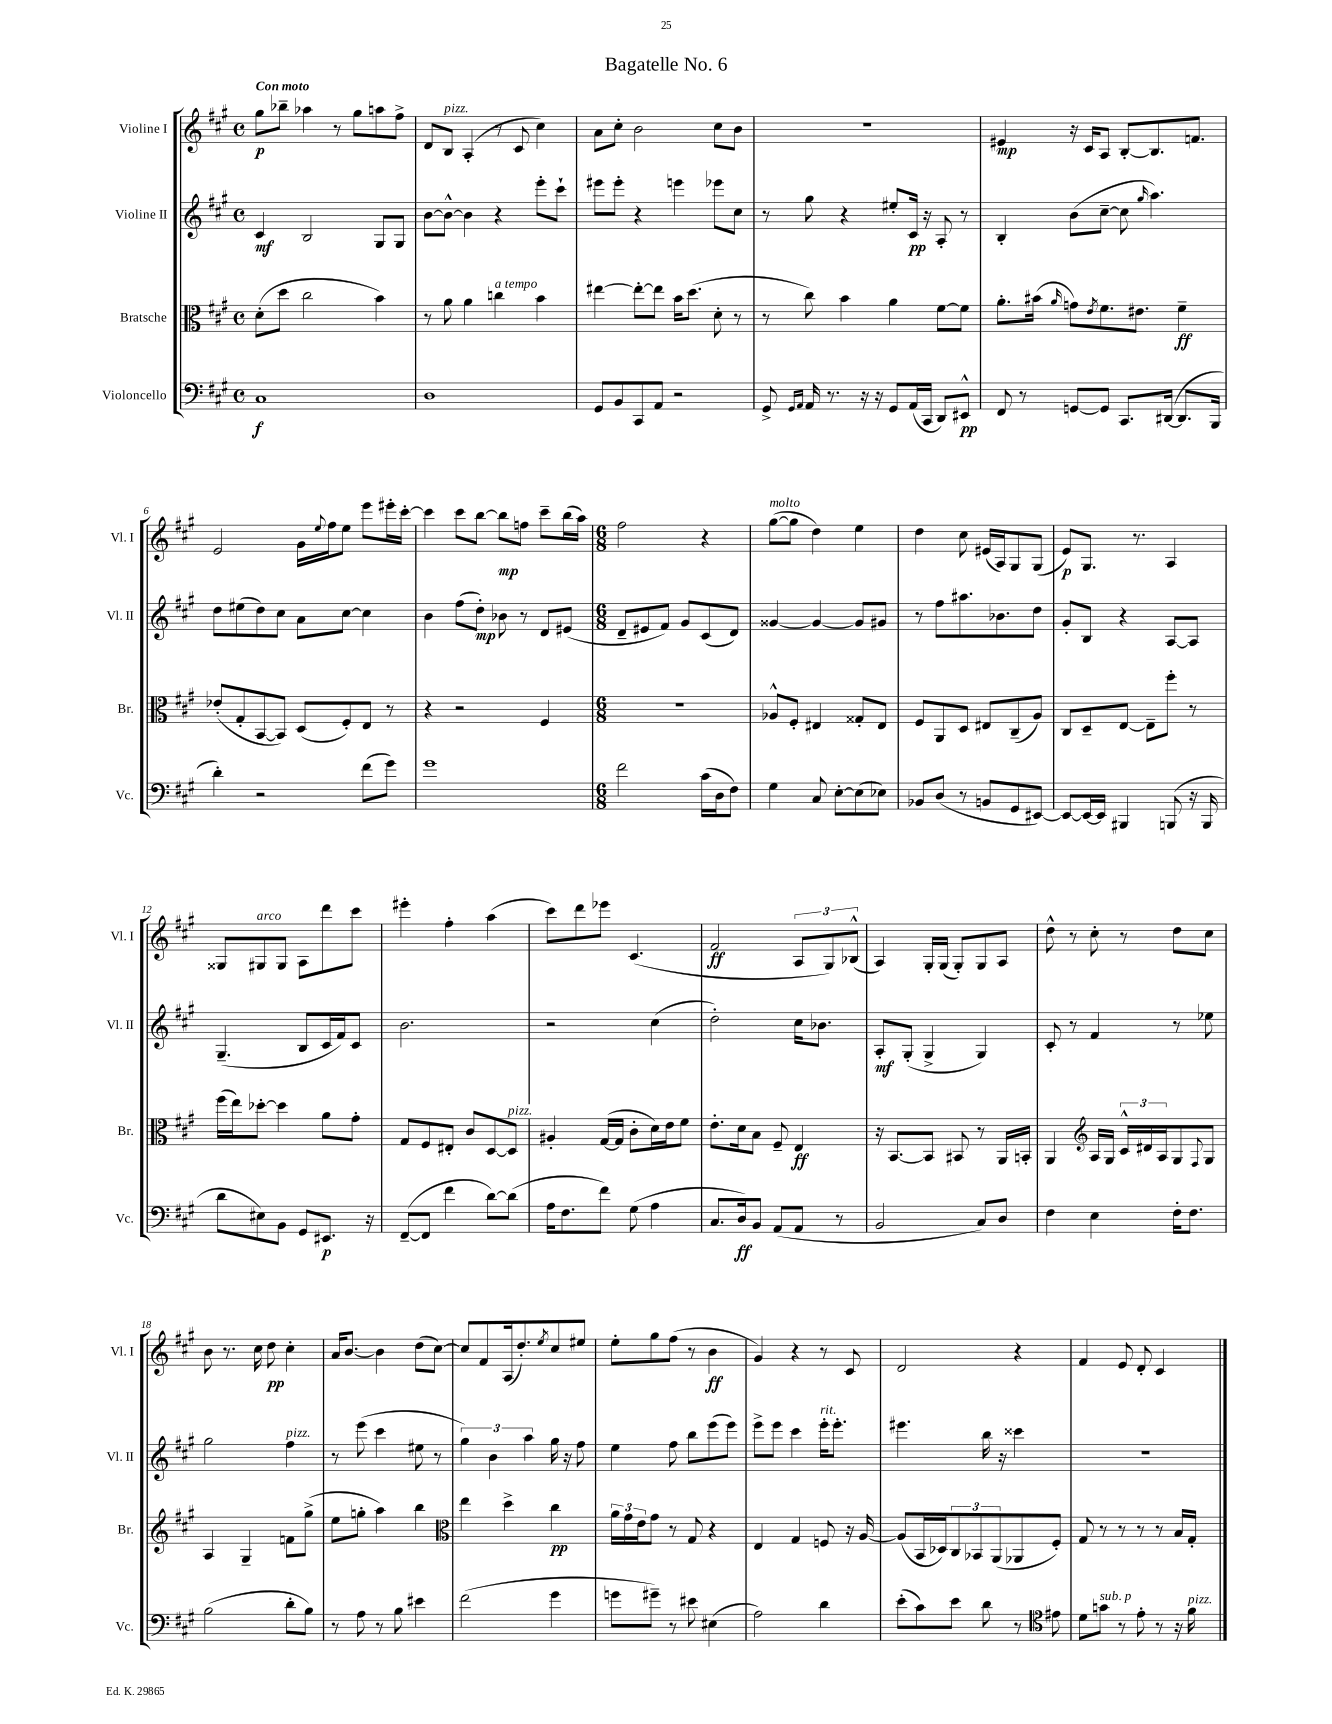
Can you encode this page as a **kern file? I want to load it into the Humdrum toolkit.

**kern	**kern	**kern	**kern
*staff4	*staff3	*staff2	*staff1
*clefF4	*clefC3	*clefG2	*clefG2
*k[f#c#g#]	*k[f#c#g#]	*k[f#c#g#]	*k[f#c#g#]
*M4/4	*M4/4	*M4/4	*M4/4
*met(c)	*met(c)	*met(c)	*met(c)
1C#	(8d'	4c#	8gg#
.	8dd	.	8bb-~
.	2cc#	2B	4aa-
.	.	.	8r
.	.	.	8gg#
.	4b)	8G#	8aa
.	.	8G#	8ff#^
=	=	=	=
1D	8r	[8b	8d
.	8a	8b^^_	8B
.	4a	4b]	(4A'
.	4cc	4r	8r
.	.	.	8c#
.	4b	8eee'	4cc#)
.	.	8ccc#`	.
=	=	=	=
8GG#	[4ee#	8eee#	8a
8BB	.	8eee#'	8cc#'
8CC#	8ee#'_	4r	2b
8AA	8ee#]	.	.
2r	16b	4eee	.
.	(8.dd	.	.
.	8d'	8eee-	8cc#
.	8r	8cc#	8b
=	=	=	=
8GG#^	8r	8r	1r
16qqGG#	.	.	.
16qqAA	.	.	.
16AA	8cc#)	8gg#	.
8.r	.	.	.
.	4b	4r	.
16r	.	.	.
16r	.	.	.
8GG#	4a	8ee#'	.
(16AA	.	16c#	.
16CC#	.	16r	.
8DD)	[8f#	8A'	.
8EE#^^	8f#]	8r	.
=	=	=	=
8FF#	8.a'	4B'	4e#
8r	.	.	.
.	(16b#	.	.
.	16qqa	.	.
[8GG	8g)	(8b	16r
.	.	.	16c#
.	8qe	.	.
8GG]	8.f#	[8cc#~	8A
8.CC#	.	8cc#]	[8B'
.	8.e#	.	.
.	.	16qqgg#	.
.	.	4.aa)	8.B]
([16DD#	.	.	.
8.DD#]	4f#~	.	.
.	.	.	8.f
16BBB	.	.	.
=	=	=	=
4d')	(8e-'	8dd	2e
.	8G#'	(8ee#	.
2r	[8BB	8dd)	.
.	8BB])	8cc#	.
.	(8D	8a	16g#
.	.	.	8qqee
.	.	.	16ff#
.	8F#')	[8cc#	8ee
(8f#	8E	4cc#]	8eee
8g#)	8r	.	16eee#'
.	.	.	[16ccc#'
=	=	=	=
1g#	4r	4b	4ccc#]
.	2r	(8ff#	8ccc#
.	.	8dd')	[8bb
.	.	8b-	8bb]
.	.	8r	8ff
.	4F#	8d	8ccc#~
.	.	(8e#	(16bb
.	.	.	16aa)
=	=	=	=
*M6/8	*M6/8	*M6/8	*M6/8
2f#	2.r	8d~	2ff#
.	.	8e#	.
.	.	8f#)	.
.	.	8g#	.
(16c#	.	(8c#	4r
16D	.	.	.
8F#)	.	8d)	.
=	=	=	=
4G#	8A-^^	[4g##	([8gg#
.	8F#'	.	8gg#]
8C#	4E#	4g##_	4dd)
[8E'	.	.	.
(8E]	8G##'	8g##]	4ee
8E-)	8E#	8g#	.
=	=	=	=
8BB-	8F#	8r	4dd
(8D	8AA	8ff#	.
8r	8D	8.aa#	8cc#
8BB	8E#	.	(16e#
.	.	8.b-	16A)
8GG#	(8C#~	.	8G#
[8EE#)	8A)	8dd	(8G#
=	=	=	=
8EE#_	8C#	8g#'	8e)
16EE#_	8D~	8B	8.G#
16EE#]	.	.	.
4BBB#	[8E	4r	.
.	.	.	8.r
.	8E~]	.	.
(8BBB	8ff#'	[8A	4A
16r	8r	8A]	.
16BBB	.	.	.
=	=	=	=
8d	(16ff#	(4.G#~	8G##
.	16ee)	.	.
8E#)	[8dd-'	.	8G#
8BB	4dd-]	.	8G#
8GG#	.	8B	8A
8.EE#	8a	16c#	8ddd
.	.	16f#)	.
.	8g#'	8c#	8ccc#
16r	.	.	.
=	=	=	=
([8FF#~	8G#	2.b	4eee#'
8FF#]	8F#	.	.
4f#	8E#'	.	4ff#'
.	8c#	.	.
[8d)	[8D	.	(4aa
(8d]	8D]	.	.
=	=	=	=
16A	4A#'	2r	8ccc#)
8.F#	.	.	.
.	.	.	8ddd
8f#)	([16G#	.	8eee-
.	16G#]	.	.
(8G#	8c#'	.	(4.c#
4A	16d)	(4cc#	.
.	16e	.	.
.	8f#	.	.
=	=	=	=
8.C#	8.e'	2dd')	2f#
16D)	16d	.	.
8BB	8B	.	.
(8AA	8F#~	.	.
8AA	4E	16cc#	12A
.	.	8.b-	.
.	.	.	12G#)
8r	.	.	.
.	.	.	(12B-^^
=	=	=	=
2BB	16r	8A'	4A)
.	[8.BB	.	.
.	.	(8G#'	.
.	8BB]	4G#^	16G#'
.	.	.	(16G#
.	8BB#	.	8G#')
8C#)	8r	4G#)	8G#
8D	16AA	.	8A
.	16BB'	.	.
=	=	=	=
4F#	4AA	8c#'	8dd^^
.	.	8r	8r
*	*clefG2	*	*
4E	16A	4f#	8cc#'
.	16G#	.	.
.	24c#^^	.	8r
.	24d#	.	.
.	24A	.	.
16F#'	8G#	8r	8dd
8.F#	.	.	.
.	8qqF#	.	.
.	8G#	8ee-	8cc#
=	=	=	=
(2B	4A	2gg#	8b
.	.	.	8.r
.	4G#~	.	.
.	.	.	16cc#
.	.	.	8dd
8d'	8f	4ff#	4cc#'
8B)	(8gg#^	.	.
=	=	=	=
8r	8ee	8r	16a
.	.	.	[8.b
8A	8gg'	(8eee	.
8r	4aa)	4ccc#	4b]
8B	.	.	.
4e#	4bb	8ee#	(8dd
.	.	8r	[8cc#)
=	=	=	=
*	*clefC3	*	*
(2f#	4ee	6gg#)	8cc#]
.	.	.	8f#
.	.	6b	.
.	4dd^	.	(16A
.	.	.	8.dd')
.	.	6aa	.
.	.	.	8qee
4g#	4cc#	16gg#	8cc#
.	.	16r	.
.	.	8ff#	8ee#
=	=	=	=
8g	24a	4ee	8ee'
.	24g#	.	.
.	24e	.	.
8g#~)	8g#	.	8gg#
8r	8r	8ff#	(8ff#
8e#	8G#	8bb	8r
(4E#	4r	(8eee	4b
.	.	8eee)	.
=	=	=	=
2A)	4E	8eee^	4g#)
.	.	8eee	.
.	4G#	4ccc#	4r
4d	8F	16eee'	8r
.	.	8.eee'	.
.	16r	.	8c#
.	[16A	.	.
=	=	=	=
(8e'	(8A]	4.eee#	2d
8c#)	16BB	.	.
.	16D-)	.	.
8e	12C#	.	.
.	12BB-	.	.
8d	.	16bb	.
.	(12AA	.	.
.	.	16r	.
8r	8AA-	4ccc##	4r
8e#	8F#')	.	.
=	=	=	=
*clefC4	*	*	*
8d	8G#	2.r	4f#
8g	8r	.	.
8r	8r	.	8e
8e'	8r	.	8d'
8r	8r	.	4c#
16r	16B	.	.
16f#	16G#'	.	.
==	==	==	==
*-	*-	*-	*-
